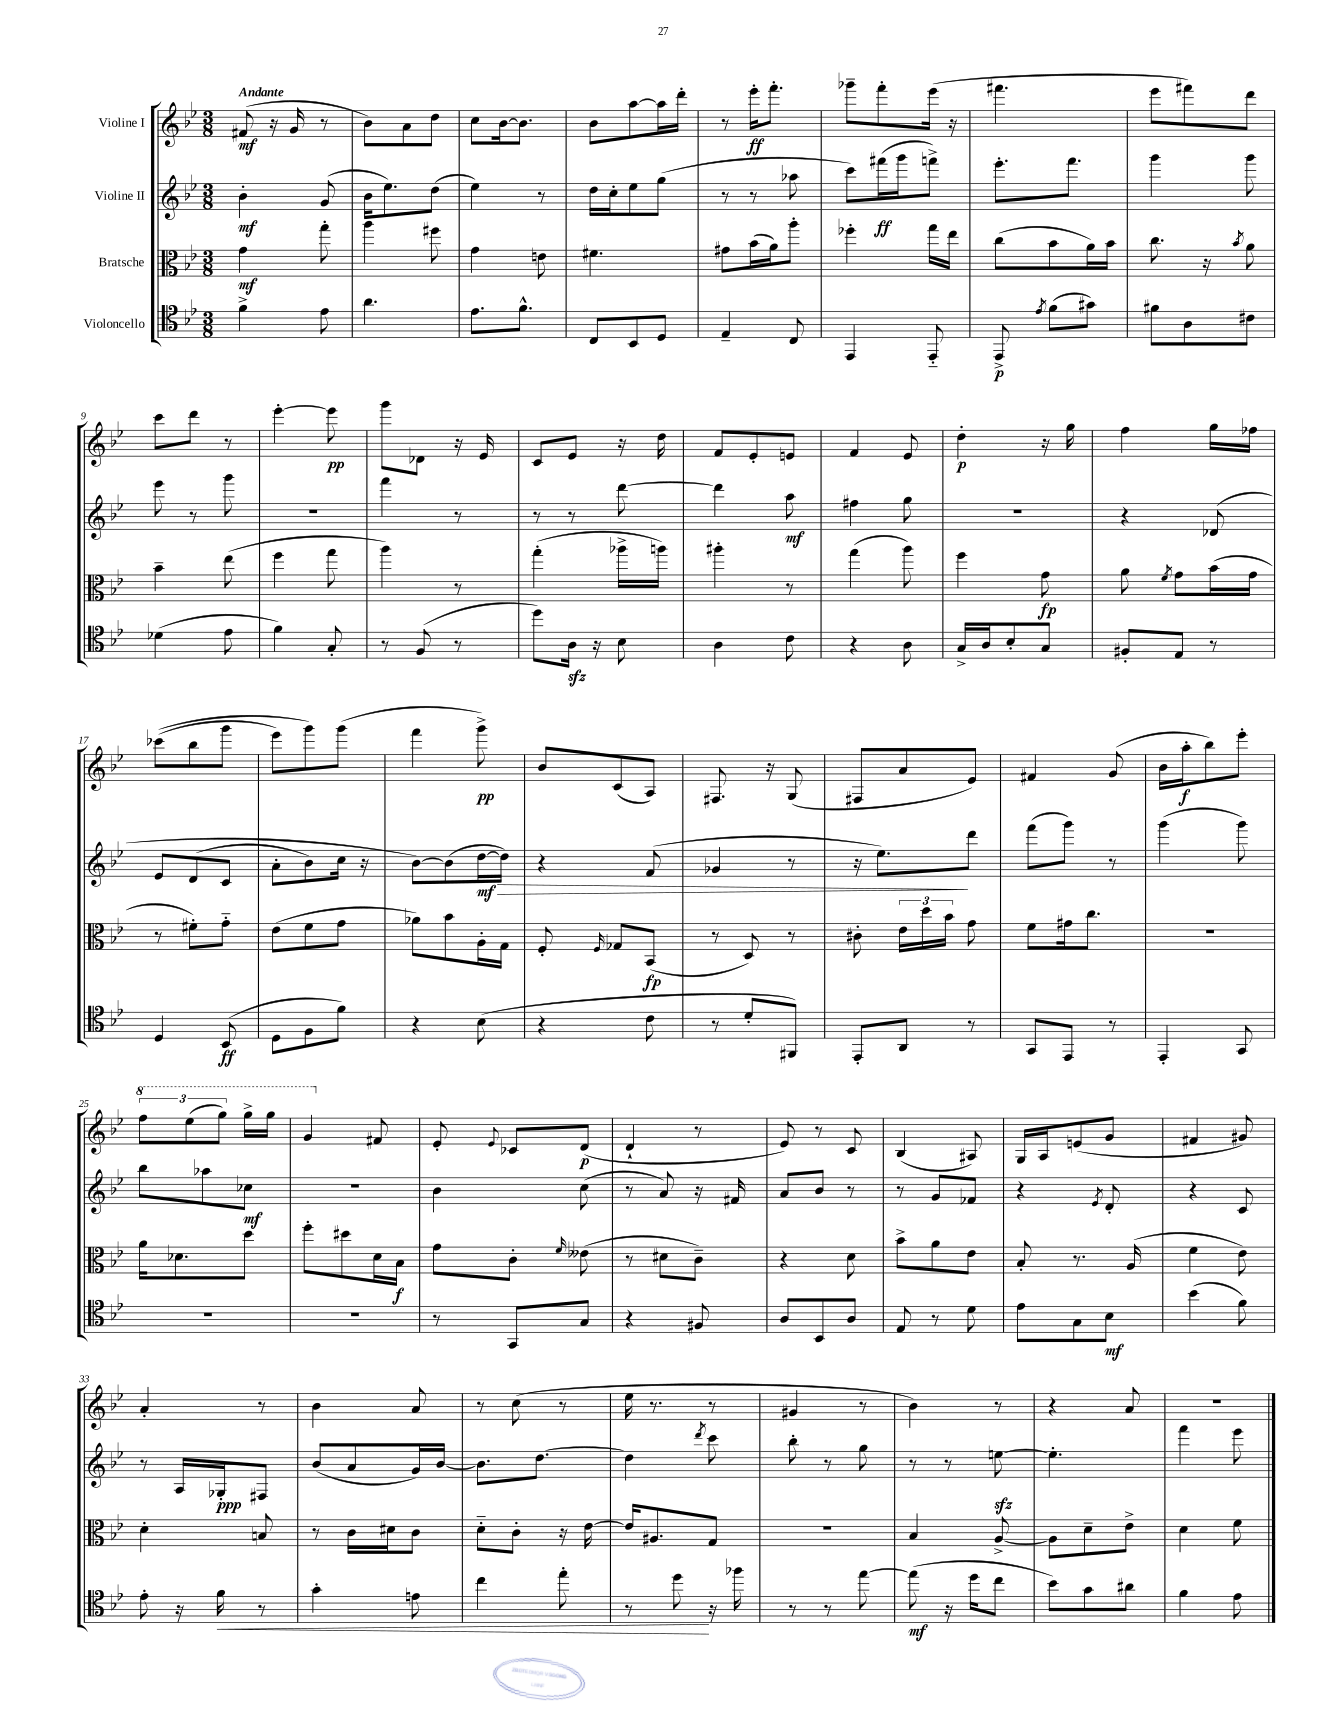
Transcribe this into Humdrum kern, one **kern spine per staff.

**kern	**kern	**kern	**kern
*staff4	*staff3	*staff2	*staff1
*clefC4	*clefC3	*clefG2	*clefG2
*k[b-e-]	*k[b-e-]	*k[b-e-]	*k[b-e-]
*M3/8	*M3/8	*M3/8	*M3/8
4f^	4g	4b-'	(8f#
.	.	.	16r
.	.	.	16g
8e-	8gg'	(8g	8r
=	=	=	=
4.a	4aa	16b-	8b-)
.	.	8.ee-)	.
.	.	.	8a
.	8ff#	(8dd	8dd
=	=	=	=
8.e-	4g	4ee-)	8cc
.	.	.	[16b-
8.f^^	.	.	8.b-]
.	8e	8r	.
=	=	=	=
8C	4.f#	16dd	8b-
.	.	16cc'	.
8BB-	.	8ee-	[8aa
8D	.	(8gg	16aa]
.	.	.	16ddd'
=	=	=	=
4E-~	8g#	8r	8r
.	(16b-	8r	16eee-'
.	16a)	.	8.fff'
8C	8aa'	8aa-	.
=	=	=	=
4EE-	4ff-'	8ccc)	8ggg-~
.	.	(16fff#	8fff'
.	.	16ggg	.
8EE-'~	16gg	8fff^)	(16eee-
.	16ee-	.	16r
=	=	=	=
8EE-^	(8cc	8.eee-'	4.fff#
8qe-	.	.	.
(8f	8b-	.	.
.	.	8.fff	.
8g#)	16a)	.	.
.	16b-	.	.
=	=	=	=
8f#	8.cc	4ggg	8eee-
8A	.	.	8fff#)
.	16r	.	.
.	8qb-	.	.
8c#	8a	8ggg	8ddd
=	=	=	=
(4d-	4b-~	8eee-	8ccc
.	.	8r	8ddd
8e-	(8ee-	8ggg	8r
=	=	=	=
4f)	4ff	4.r	[4eee-'
8G'	8gg	.	8eee-]
=	=	=	=
8r	4aa)	4fff	8ggg
(8F	.	.	8d-
8r	8r	8r	16r
.	.	.	16e-
=	=	=	=
8dd)	(4gg'	8r	8c
16A	.	8r	8e-
16r	.	.	.
8B-	16aa-^	[8ddd	16r
.	16aa)	.	16dd
=	=	=	=
4A	4aa#'	4ddd]	8f
.	.	.	8e-'
8c	8r	8aa	8e
=	=	=	=
4r	(4gg	4ff#	4f
8A	8aa)	8gg	8e-
=	=	=	=
16G^	4ff	4.r	4dd'
16A	.	.	.
8B-'	.	.	.
8G	8g	.	16r
.	.	.	16gg
=	=	=	=
8F#'	8a	4r	4ff
.	8qf	.	.
8E-	8g	.	.
8r	(16b-	&(8d-	16gg
.	16g	.	16ff-
=	=	=	=
4D	8r	8e-	&((8ccc-
.	8f#')	(8d	8bb-
(8BB-	8g'~	8c	8ggg
=	=	=	=
8D	(8e-	8a'	8eee-)
8F	8f	8b-)	8ggg&)
8f)	8g	16cc	(8ggg
.	.	16r	.
=	=	=	=
4r	8a-)	[8b-&)	4fff
.	8b-	(8b-]	.
(8B-	16A'	[16dd	8ggg^)
.	16G	16dd])	.
=	=	=	=
4r	8F'	4r	8b-
.	16qqF	.	.
.	8G-	.	(8c
8c	(8BB-	(8f	8A)
=	=	=	=
8r	8r	4g-	8.F#
8d'	8D)	.	.
.	.	.	16r
8FF#)	8r	8r	(8G
=	=	=	=
8EE-'	8c#'	16r	8F#
.	.	8.ee-)	.
8AA	24e-	.	8a
.	24dd	.	.
.	24b-	.	.
8r	8g	8ddd	8e-)
=	=	=	=
8GG	8f	(8fff	4f#
8EE-	16g#	8ggg)	.
.	8.cc	.	.
8r	.	8r	(8g
=	=	=	=
4EE-'	4.r	(4ggg	16b-
.	.	.	16aa'
.	.	.	8bb-)
8GG	.	8ggg)	8eee-'
=	=	=	=
4.r	16a	8bb-	12fff
.	8.d-	.	.
.	.	.	(12eee-
.	.	8aa-	.
.	.	.	12ggg)
.	8dd	8cc-	16ggg^
.	.	.	16ggg
=	=	=	=
4.r	8ff'	4.r	4gg
.	8dd#	.	.
.	16d	.	8f#
.	16B-	.	.
=	=	=	=
8r	8g	4b-	8e-'
.	.	.	8qqe-
8GG	8c'	.	8c-
.	16qqf	.	.
8G	(8e--	(8cc	(8d
=	=	=	=
4r	8r	8r	4d`
.	8d#	8a)	.
8F#	8c~)	16r	8r
.	.	16f#	.
=	=	=	=
8A	4r	8a	8e-)
8BB-	.	8b-	8r
8A	8d	8r	8c
=	=	=	=
8E-	8b-^	8r	(4B-
8r	8a	8g	.
8d	8e-	8f-	8A#)
=	=	=	=
8e-	8B-'	4r	16G
.	.	.	16A
8G	8.r	.	(8e
.	.	8qe-	.
8B-	.	8d'	8g
.	(16A	.	.
=	=	=	=
(4b-	4f	4r	4f#
8f)	8e-)	8c	8g#)
=	=	=	=
8e-'	4d'	8r	4a'
16r	.	16A	.
16f	.	16G-'	.
8r	8B	8F#	8r
=	=	=	=
4g'	8r	(8b-	4b-
.	16c	8a	.
.	16d#	.	.
8e	8c	16g)	8a
.	.	[16b-	.
=	=	=	=
4cc	8d'~	8.b-]	8r
.	8c'	.	(8cc
.	.	[8.dd	.
8ee-'	16r	.	8r
.	[16e-	.	.
=	=	=	=
8r	16e-]	4dd]	16ee-
.	8.A#	.	8.r
8dd	.	.	.
.	.	8qddd	.
16r	8G	8ccc	8r
16ff-	.	.	.
=	=	=	=
8r	4.r	8bb-'	4g#
8r	.	8r	.
[8ee-	.	8gg	8r
=	=	=	=
(8ee-]	4B-	8r	4b-)
16r	.	8r	.
16dd	.	.	.
8cc	[8A^	[8ee	8r
=	=	=	=
8b-)	8A]	4.ee']	4r
8g	8d~	.	.
8a#	8e-^	.	8a
=	=	=	=
4f	4d	4fff	4.r
8e-	8f	8eee-	.
==	==	==	==
*-	*-	*-	*-
